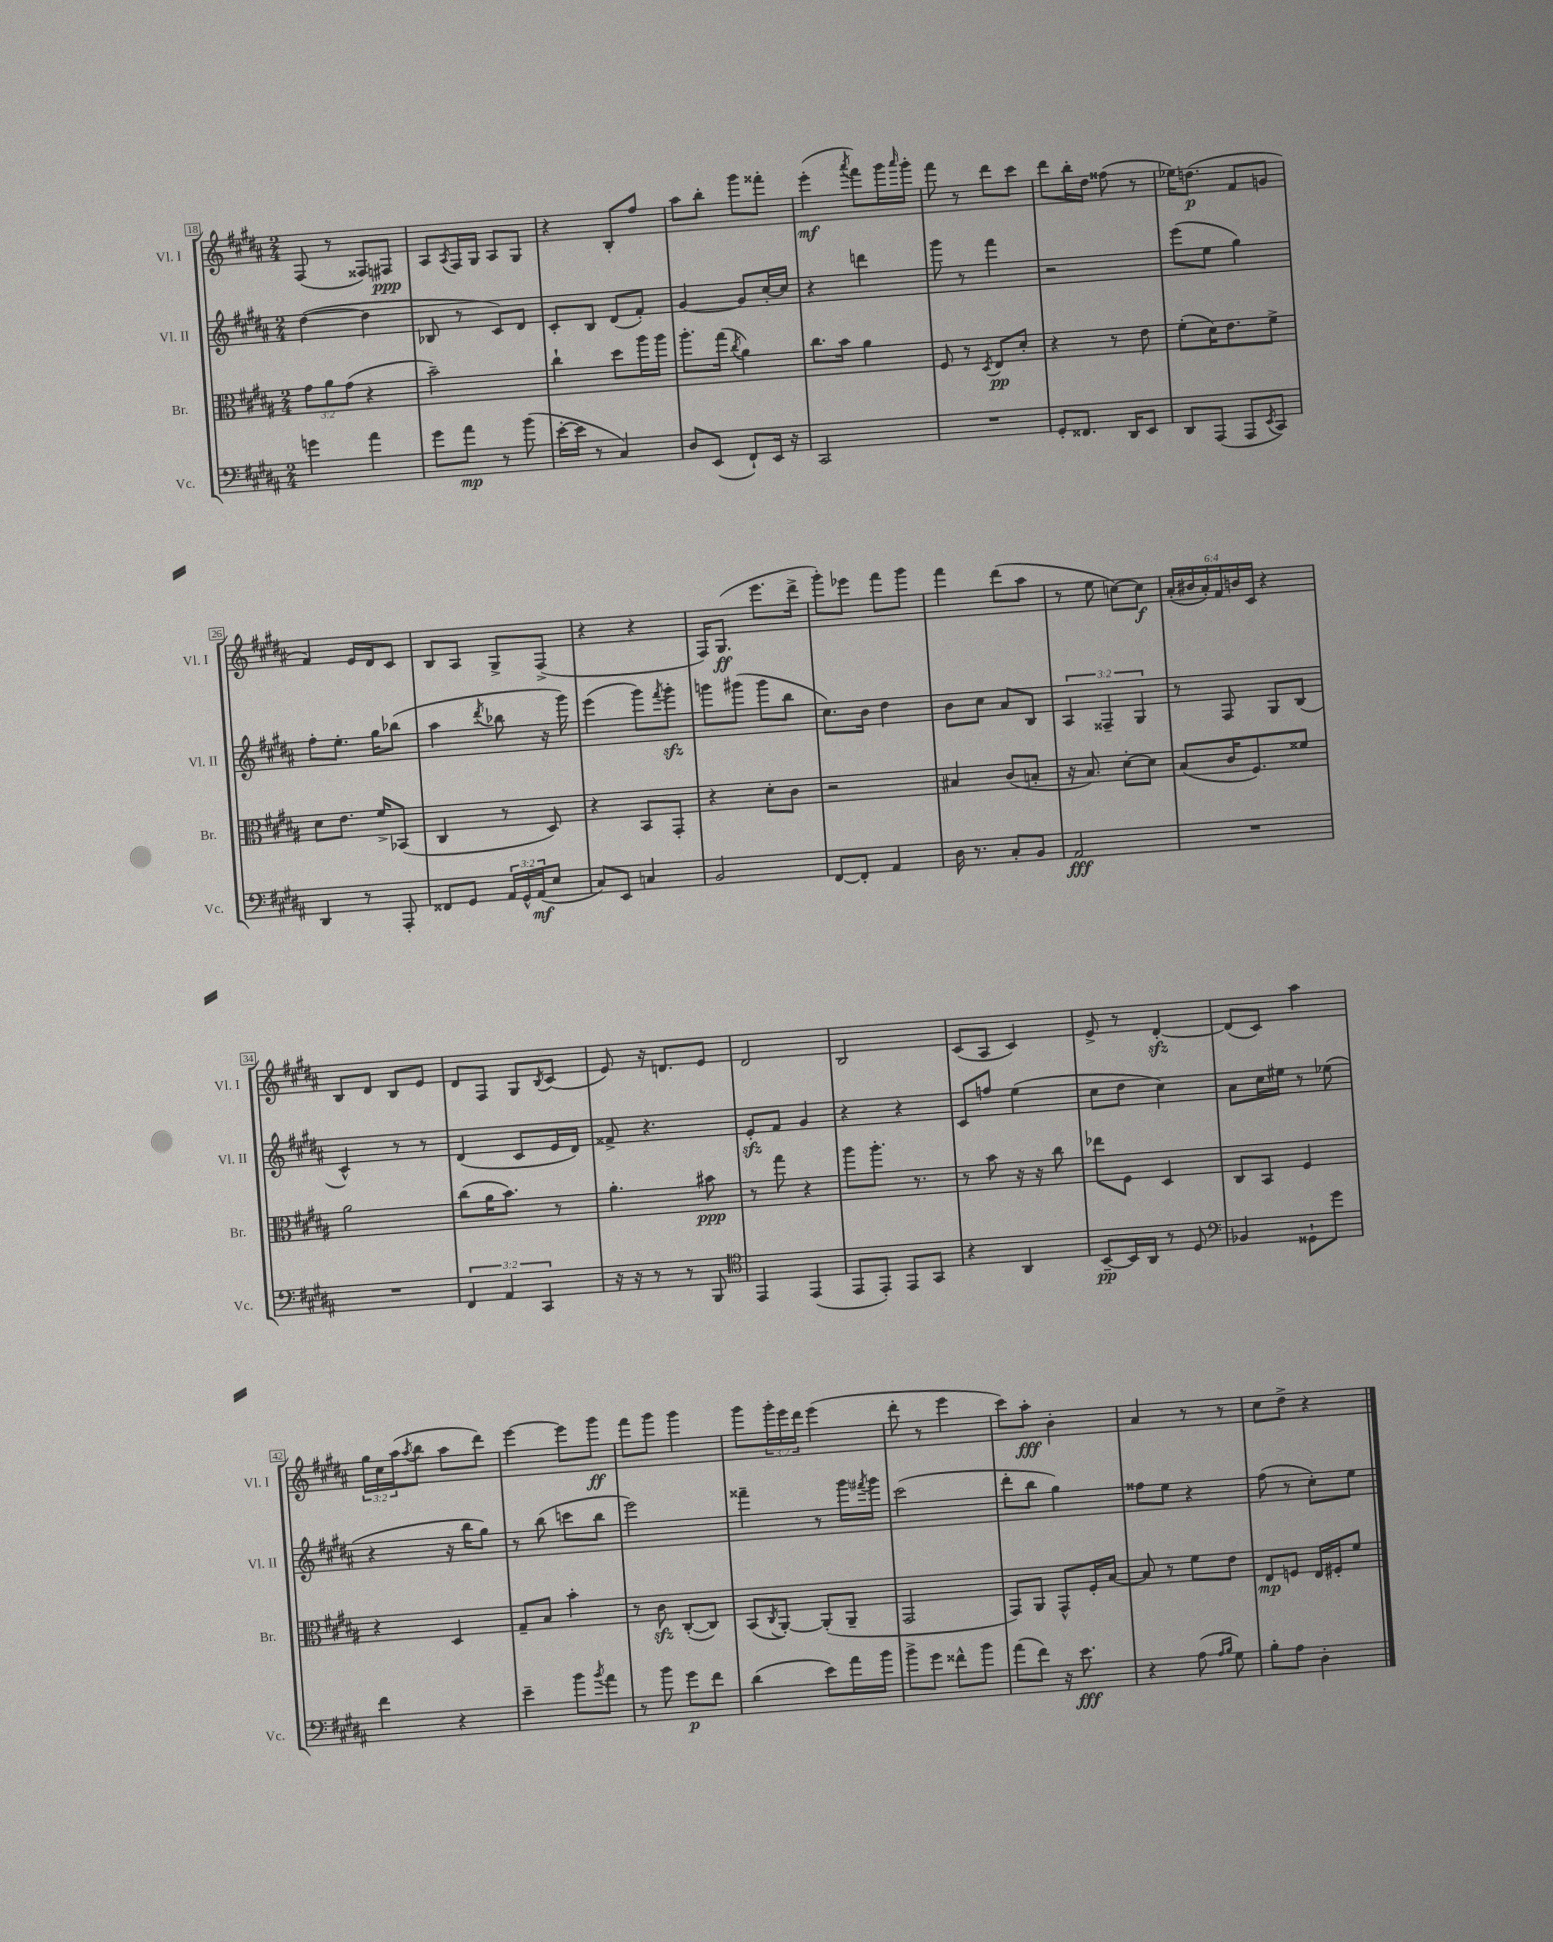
<<
\new StaffGroup <<
\new Staff = "s0" \with { instrumentName = "Vl. I" shortInstrumentName = "Vl. I" } {
    \clef treble \key b \major \numericTimeSignature \time 2/4 \override Staff.TupletNumber.text = #tuplet-number::calc-fraction-text
    fis8( r8 fisis8) fis8\ppp |
    ais8 \acciaccatura { ais8 } fis16 gis16 ais8 gis8 |
    r4 b8-. fis''8 |
    ais''8 b''8-. gis'''8 fisis'''8-. |
    e'''4-.\mf( \acciaccatura { ais'''8 } fis'''8) gis'''16 \grace { ais'''16 } gis'''16-. |
    fis'''8 r8 dis'''8 cis'''8 |
    dis'''8 b''16-. dis''16 fisis''8( r8 |
    ees''16) d''8.\p( fis'8 g'8 |
    fis'4) e'16 dis'16 cis'8 |
    b8 ais8 gis8-> fis8->( |
    r4 r4 |
    fis16) gis8.\ff( e'''8. dis'''16-> |
    gis'''8-.) ees'''8 fis'''8 gis'''8 |
    fis'''4 dis'''8( ais''8 |
    r8 e''8 c''8~) c''8\f |
    \tuplet 6/4 { ais'16-.( bis'16 ais'16-.) fis'16 b'16 cis'16 } r4 |
    b8 dis'8 b8 e'8 |
    dis'8 fis8 gis8 \acciaccatura { b8 } cis'8( |
    e'8) r16 d'8. e'8 |
    dis'2 |
    b2 |
    cis'8( ais8 cis'4) |
    e'8-> r8 dis'4~-.\sfz |
    dis'8( cis'8) ais''4 |
    \tuplet 3/2 { gis''16 cis''16 ais''16( } \acciaccatura { ais''8 } b''8 ais''8 dis'''8) |
    e'''4~ e'''8 gis'''8\ff |
    fis'''8 gis'''8 gis'''4 |
    gis'''8 \tuplet 3/2 { gis'''16-. e'''16 dis'''16 } e'''4( |
    dis'''8-. r8 e'''4 |
    cis'''8) ais''8-.\fff b'4-. |
    ais'4 r8 r8 |
    cis''8 dis''8-> r4 \bar "|." |
}
\new Staff = "s1" \with { instrumentName = "Vl. II" shortInstrumentName = "Vl. II" } {
    \clef treble \key b \major \numericTimeSignature \time 2/4 \override Staff.TupletNumber.text = #tuplet-number::calc-fraction-text
    dis''4~( dis''4 |
    bes8 r8 cis'8) dis'8 |
    cis'8-. b8 dis'8( fis'8-.) |
    gis'4~ gis'8 cis''16~-. cis''16 |
    r4 d'''4 |
    gis'''8 r8 fis'''4 |
    r2 |
    e'''8( e''8 gis''4) |
    fis''8-. e''8.-. gis''16 bes''8( |
    ais''4 \acciaccatura { dis'''8 } bes''8 r16 gis'''16) |
    e'''4( gis'''8) \acciaccatura { fis'''8 } gis'''8-.\sfz |
    g'''8 gis'''8( gis'''8 b''8 |
    cis''8.) b'16 dis''4 |
    b'8 cis''8 ais'8 b8 |
    \tuplet 3/2 { ais4 fisis4-- gis4 } |
    r8 fis8 gis8 b8( |
    cis'4-^) r8 r8 |
    dis'4( cis'8 e'16 dis'16) |
    fisis'8-> r4. |
    e'8-.\sfz fis'8 gis'4 |
    r4 r4 |
    cis'8 f''8 e''4( |
    cis''8 dis''8 cis''4) |
    ais'8 cis''16 eis''16 r8 ees''8( |
    r4 r16 b''16 gis''8) |
    r8 b''8( c'''8 b''8 |
    e'''2) |
    fisis'''4-- r8 gis'''16 \acciaccatura { fis'''8 } gis'''16 |
    cis'''2( |
    dis'''8-. b''8 gis''4) |
    fisis''8 e''8 r4 |
    fis''8( r8 cis''8-.) e''8 \bar "|." |
}
\new Staff = "s2" \with { instrumentName = "Br." shortInstrumentName = "Br." } {
    \clef alto \key b \major \numericTimeSignature \time 2/4 \override Staff.TupletNumber.text = #tuplet-number::calc-fraction-text
    \tuplet 3/2 { gis'8 ais'8 gis'8( } r4 |
    b'2--) |
    cis''4-! dis''8 ais''16 ais''16 |
    ais''8.-. gis''16( \acciaccatura { cis''8 } ais'4) |
    cis''8. b'16 ais'4 |
    fis8 r8 \acciaccatura { dis8 } e8\pp dis'8-. |
    r4 r8 e'8 |
    fis'8-.( dis'16) e'8. fis'8-> |
    dis'8 e'8. fis'16-> bes,8( |
    cis4 r8 dis8) |
    r4 b,8 gis,8-. |
    r4 dis'8-. cis'8 |
    r2 |
    bis4 cis'8( b8-. |
    r16 b8.) dis'8~-. dis'8 |
    b8( cis'16 fis8.) fisis'8 |
    ais'2 |
    cis''8( ais'16 b'8.) r8 |
    ais'4.-. bis'8\ppp |
    r8 gis''8 r4 |
    ais''8 ais''8.-. r8. |
    r8 b'8 r16 r16 cis''8 |
    ees''8 fis8 dis4 |
    cis8 b,8 fis4 |
    r4 dis4 |
    gis8-- b8 b'4-. |
    r8 cis'8\sfz cis8~-.( cis8) |
    b,8( \acciaccatura { cis8 } ais,8~-.) ais,8-.( ais,8-- |
    gis,2 |
    gis,8) ais,8 gis,8-^ fis16-. b16~ |
    b8 r8 fis'8 e'8 |
    e8\mp f8 e16 fis16-. fis'8 \bar "|." |
}
\new Staff = "s3" \with { instrumentName = "Vc." shortInstrumentName = "Vc." } {
    \clef bass \key b \major \numericTimeSignature \time 2/4 \override Staff.TupletNumber.text = #tuplet-number::calc-fraction-text
    g'4 ais'4 |
    gis'8 ais'8\mp r8 b'8( |
    e'16~-. e'16 r8 cis4) |
    dis8 e,8( fis,8-!) e,16 r16 |
    cis,2 |
    R2 |
    gis,8-. fisis,8. dis,16 e,8 |
    dis,8 ais,,8( ais,,8 \acciaccatura { e,8 } cis,8) |
    dis,4 r8 ais,,8-. |
    fisis,8 gis,8 \tuplet 3/2 { ais,16 gis,16-^ ais,16\mf( } e8 |
    cis8) e,8 c4 |
    b,2 |
    fis,8~ fis,8-. ais,4 |
    dis16 r8. cis8-. b,8 |
    ais,2\fff |
    R2 |
    R2 |
    \tuplet 3/2 { fis,4 ais,4 cis,4 } |
    r16 r16 r8 r8 b,,8 |
    \clef tenor e,4 e,4( |
    e,8 e,8-.) e,8 gis,8 |
    r4 ais,4 |
    b,8~--\pp b,16 ais,16 r8 dis8 |
    \clef bass bes,4 gisis,8-! gis'8 |
    fis'4 r4 |
    e'4-- b'8 \acciaccatura { b'8 } ais'8 |
    r8 b'8 gis'8\p fis'8 |
    dis'4( e'8) ais'16 b'16 |
    b'8-> gis'8 fisis'8-^ b'8 |
    ais'8( fis'8) r16 e'8.\fff |
    r4 ais8( \grace { ais16 b16 } gis8) |
    b8-. ais8 dis4-. \bar "|." |
}
>>
>>
\layout { \context { \Score currentBarNumber = #18 \override BarNumber.stencil = #(make-stencil-boxer 0.1 0.3 ly:text-interface::print) } }
